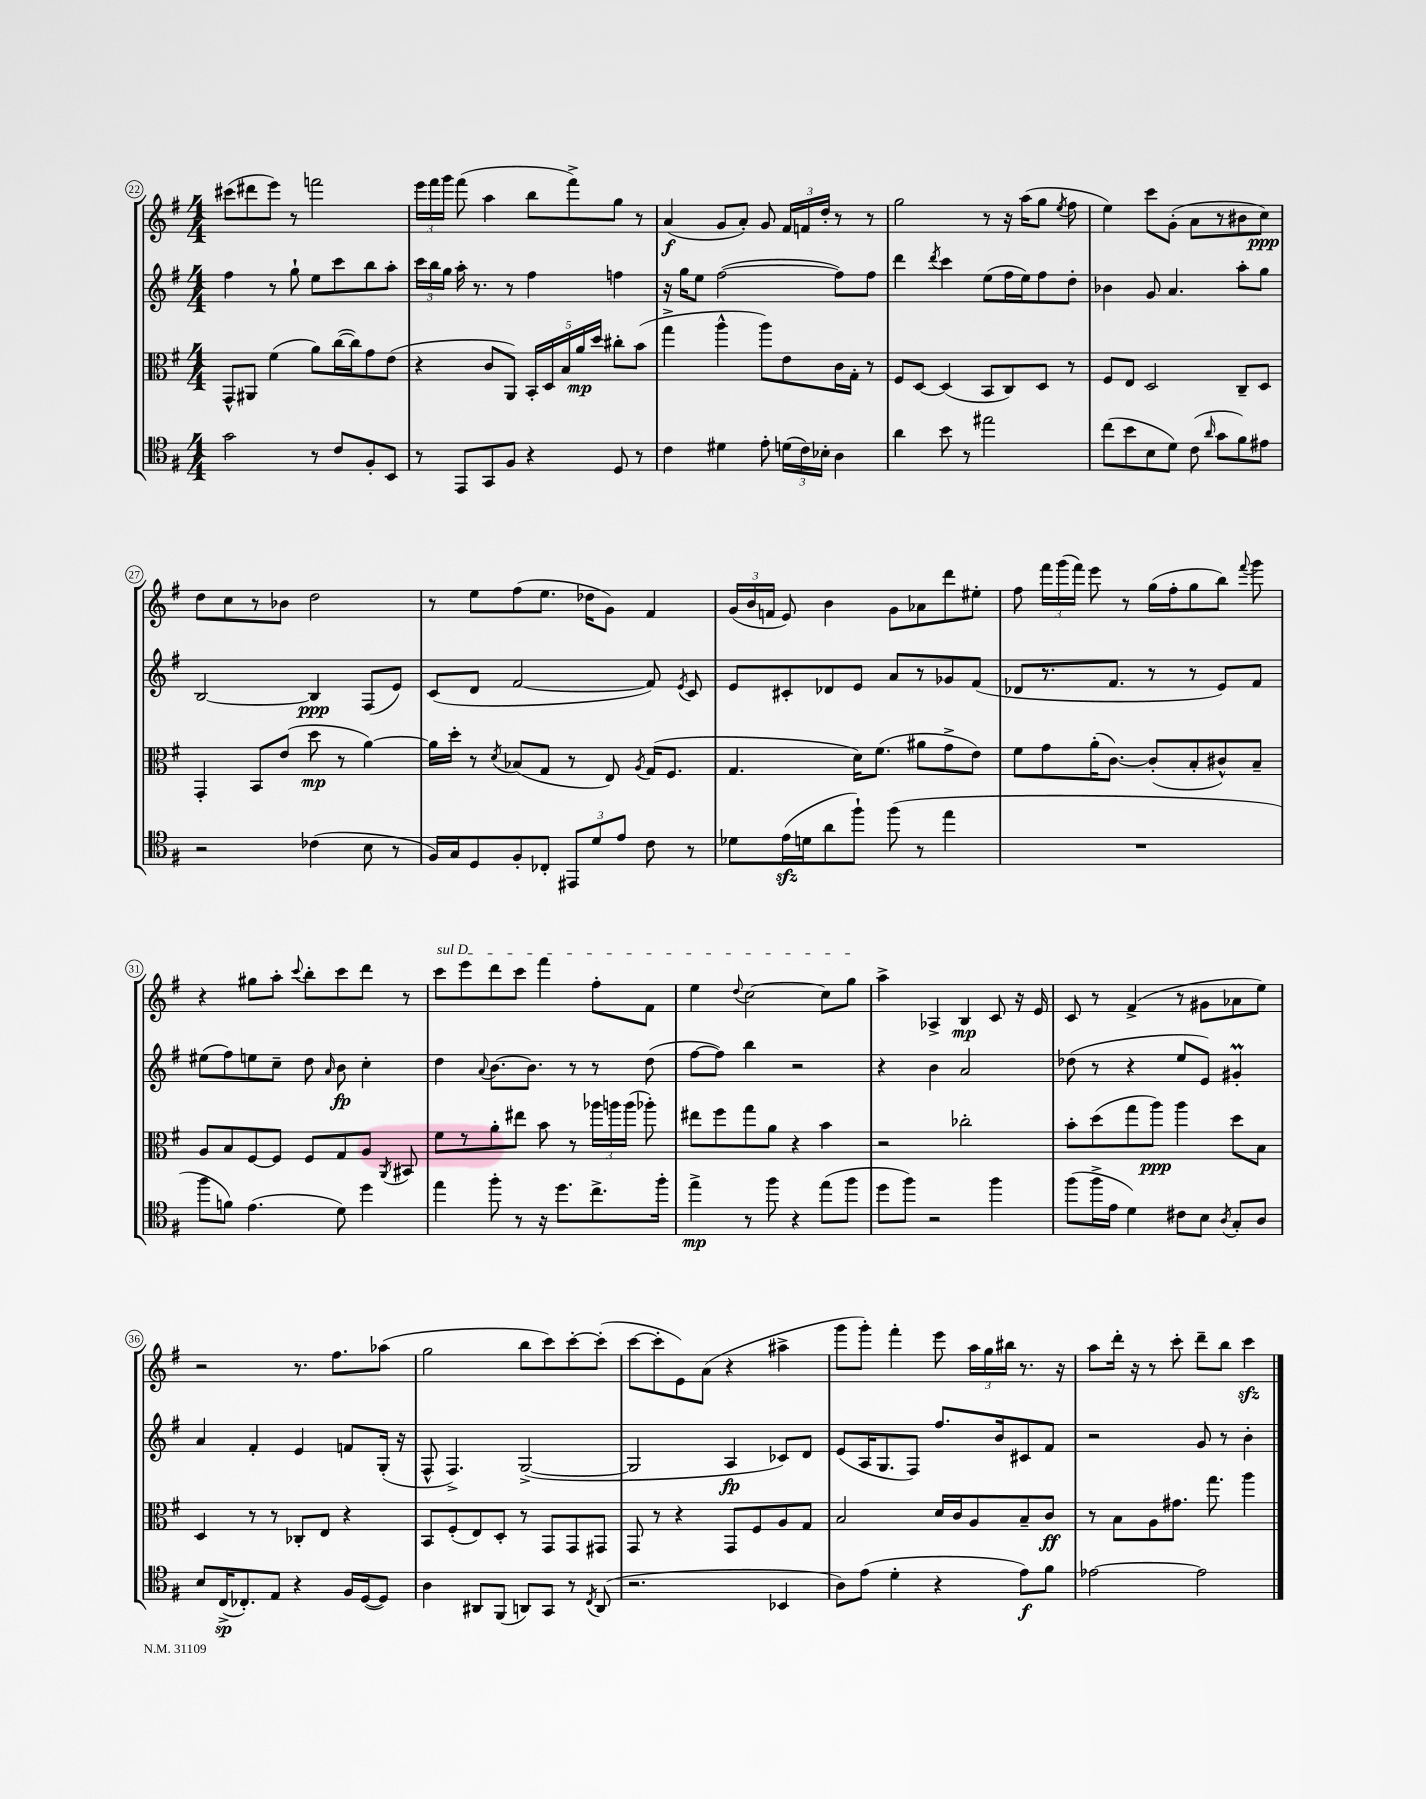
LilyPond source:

<<
\new StaffGroup <<
\new Staff = "s0" {
    \clef treble \key g \major \numericTimeSignature \time 4/4
    \autoBeamOff cis'''8[( dis'''8 e'''8]) r8 f'''2 |
    \tuplet 3/2 { e'''16[ fis'''16 g'''16] } fis'''8( a''4 b''8[ fis'''8->) g''8] r8 |
    a'4\f( g'8[ a'8]-.) g'8 \tuplet 3/2 { fis'16[ f'16 d''16]-. } r8 r8 |
    g''2 r8 r16 a''16[( g''8] \acciaccatura { e''8 } fis''8 |
    e''4) c'''8[ g'8]-.( a'8[ r8 bis'8 c''8]\ppp) |
    d''8[ c''8 r8 bes'8] d''2 |
    r8 e''8[ fis''8( e''8.] des''16[ g'8]) fis'4 |
    \tuplet 3/2 { g'16[( b'16 f'16] } e'8) b'4 g'8[ aes'8 d'''8 eis''8]-. |
    fis''8 \tuplet 3/2 { fis'''16[ g'''16( fis'''16]) } e'''8 r8 g''16[( fis''16-. g''8 b''8]) \appoggiatura { fis'''8 } g'''8 |
    r4 gis''8[ a''8]-. \appoggiatura { c'''8 } b''8[-. c'''8 d'''8] r8 |
    \once \override TextSpanner.bound-details.left.text = \markup { \italic "sul D" } c'''8[\startTextSpan e'''8 d'''8 c'''8] fis'''4 fis''8[-. fis'8] |
    e''4 \appoggiatura { d''8 } c''2~ c''8[ g''8]\stopTextSpan |
    a''4-> aes4-> b4\mp c'8 r16 e'16 |
    c'8 r8 fis'4->( r8 gis'8[ aes'8 e''8]) |
    r2 r8. fis''8.[ aes''8]( |
    g''2 b''8[ c'''8) c'''8~-. c'''8]-.( |
    c'''8[~ c'''8-. e'8) a'8]( r4 ais''4-> |
    g'''8[ g'''8]-.) fis'''4-. e'''8 \tuplet 3/2 { a''16[ g''16 bis''16] } r8. r16 |
    a''8[ d'''16]-. r16 r8 c'''8-. d'''8[-- b''8] c'''4\sfz \bar "|." |
}
\new Staff = "s1" {
    \clef treble \key g \major \numericTimeSignature \time 4/4
    \autoBeamOff fis''4 r8 g''8-! e''8[ c'''8 b''8 a''8]-. |
    \tuplet 3/2 { c'''16[ b''16 g''16] } a''16-. r8. r8 fis''4 f''4 |
    r16 g''16[ e''8] fis''2~( fis''8[) fis''8] |
    d'''4 \acciaccatura { d'''8 } c'''4 e''8[( fis''16 e''16) fis''8 d''8]-. |
    bes'4 g'8 a'4. a''8[-. g''8] |
    b2~ b4\ppp fis8[( e'8]) |
    c'8[( d'8] fis'2~ fis'8) \acciaccatura { e'8 } c'8 |
    e'8[ cis'8-. des'8 e'8] a'8[ r8 ges'8 fis'8]( |
    des'8[ r8. fis'8.] r8 r8 e'8[) fis'8] |
    eis''8[( fis''8) e''8 c''8]-- d''8 \grace { a'16 } b'8\fp c''4-. |
    d''4 \appoggiatura { a'8 } b'8.[~ b'8.] r8 r8 d''8( |
    fis''8[~ fis''8]) b''4 r2 |
    r4 b'4 a'2 |
    des''8( r8 r4 e''8[ e'8]) gis'4-.\prall |
    a'4 fis'4-. e'4 f'8[ g16]-.( r16 |
    fis8-^ fis4.->) g2~->( |
    g2 a4\fp ces'8[) d'8] |
    e'8[( a16 g8. fis8]) fis''8.[ b'16 cis'8 fis'8] |
    r2 g'8 r8 b'4-. \bar "|." |
}
\new Staff = "s2" {
    \clef alto \key g \major \numericTimeSignature \time 4/4
    \autoBeamOff g,8[-^ ais,8] fis'4( a'8[) c''16~( c''16) g'8 e'8]( |
    r4 c'8[ a,8]) \tuplet 5/4 { b,16[-. d16 b16 a'16\mp d''16] } cis''8[-. b'8]( |
    g''4-> a''4-^ a''8[) e'8 c'16 g16]-. r8 |
    fis8[ d8]~ d4( b,8[ c8) d8] r8 |
    fis8[ e8] d2 c8[-- d8] |
    g,4-. b,8[ e'8]( d''8\mp r8 a'4~) |
    a'16[ d''16]-. r8 \acciaccatura { d'8 } bes8[( g8] r8 e8) \acciaccatura { a8 } g16[( fis8.] |
    g4. d'16[) fis'8.]( ais'8[ g'8-> e'8]) |
    fis'8[ g'8 a'16-.( c'8.]~) c'8[-.( b8-. cis'8-^) b8]-- |
    a8[ b8 fis8~ fis8] fis8[ g8 a8] \acciaccatura { a,8 } bis,8 |
    fis'8[ r8 a'8-. eis''8] b'8 r8 \tuplet 3/2 { aes''16[ a''16 a''16]( } aes''8-.) |
    eis''8[ fis''8 g''8 a'8] r4 b'4 |
    r2 ces''2-. |
    b'8[-. d''8( g''8 a''8]\ppp) a''4 d''8[ b8] |
    d4 r8 r8 ces8[-. e8] r4 |
    b,8[ fis8-.( e8) d8]-. r8 g,8[ g,8 gis,8] |
    g,8 r8 r4 g,8[ fis8 a8 g8] |
    b2 d'16[ c'16 a8 b8-- c'8]\ff |
    r8 b8[ a8 gis'8.] g''8. a''4 \bar "|." |
}
\new Staff = "s3" {
    \clef tenor \key g \major \numericTimeSignature \time 4/4
    \autoBeamOff g'2 r8 c'8[ fis8-. b,8] |
    r8 e,8[ g,8 fis8] r4 d8 r8 |
    c'4 dis'4 e'8-. \tuplet 3/2 { d'16[( c'16) bes16]-. } a4 |
    a'4 b'8 r8 eis''2 |
    c''8[( b'8 b8 d'8]) c'8( \grace { a'16 } g'8[ fis'8) eis'8] |
    r2 ces'4( b8 r8 |
    fis16[) g16 d8 fis8-. ces8]-. \tuplet 3/2 { eis,8[ d'8 e'8] } c'8 r8 |
    des'8[ e'16\sfz( d'16 a'8 fis''8]-!) fis''8( r8 e''4 |
    R1 |
    fis''8[ f'8]) e'4.( d'8) d''4 |
    e''4 fis''8-. r8 r16 d''8.[ c''8.-> fis''16]-. |
    e''4->\mp r8 fis''8 r4 e''8[( fis''8] |
    d''8[ fis''8]) r2 fis''4 |
    fis''8[( fis''16-> e'16] d'4) cis'8[ b8] \acciaccatura { a8 } g8[-. a8] |
    b8[ c16->\sp( ces8.-.) e8] r4 fis16[ d16~( d8]) |
    a4 ais,8[ fis,8]( a,8[) g,8] r8 \acciaccatura { c8 } a,8( |
    r2. bes,4 |
    a8[) e'8]( d'4-. r4 e'8[\f) fis'8] |
    ees'2~ ees'2 \bar "|." |
}
>>
>>
\layout { \context { \Score currentBarNumber = #22 \override BarNumber.stencil = #(make-stencil-circler 0.1 0.3 ly:text-interface::print) } }
